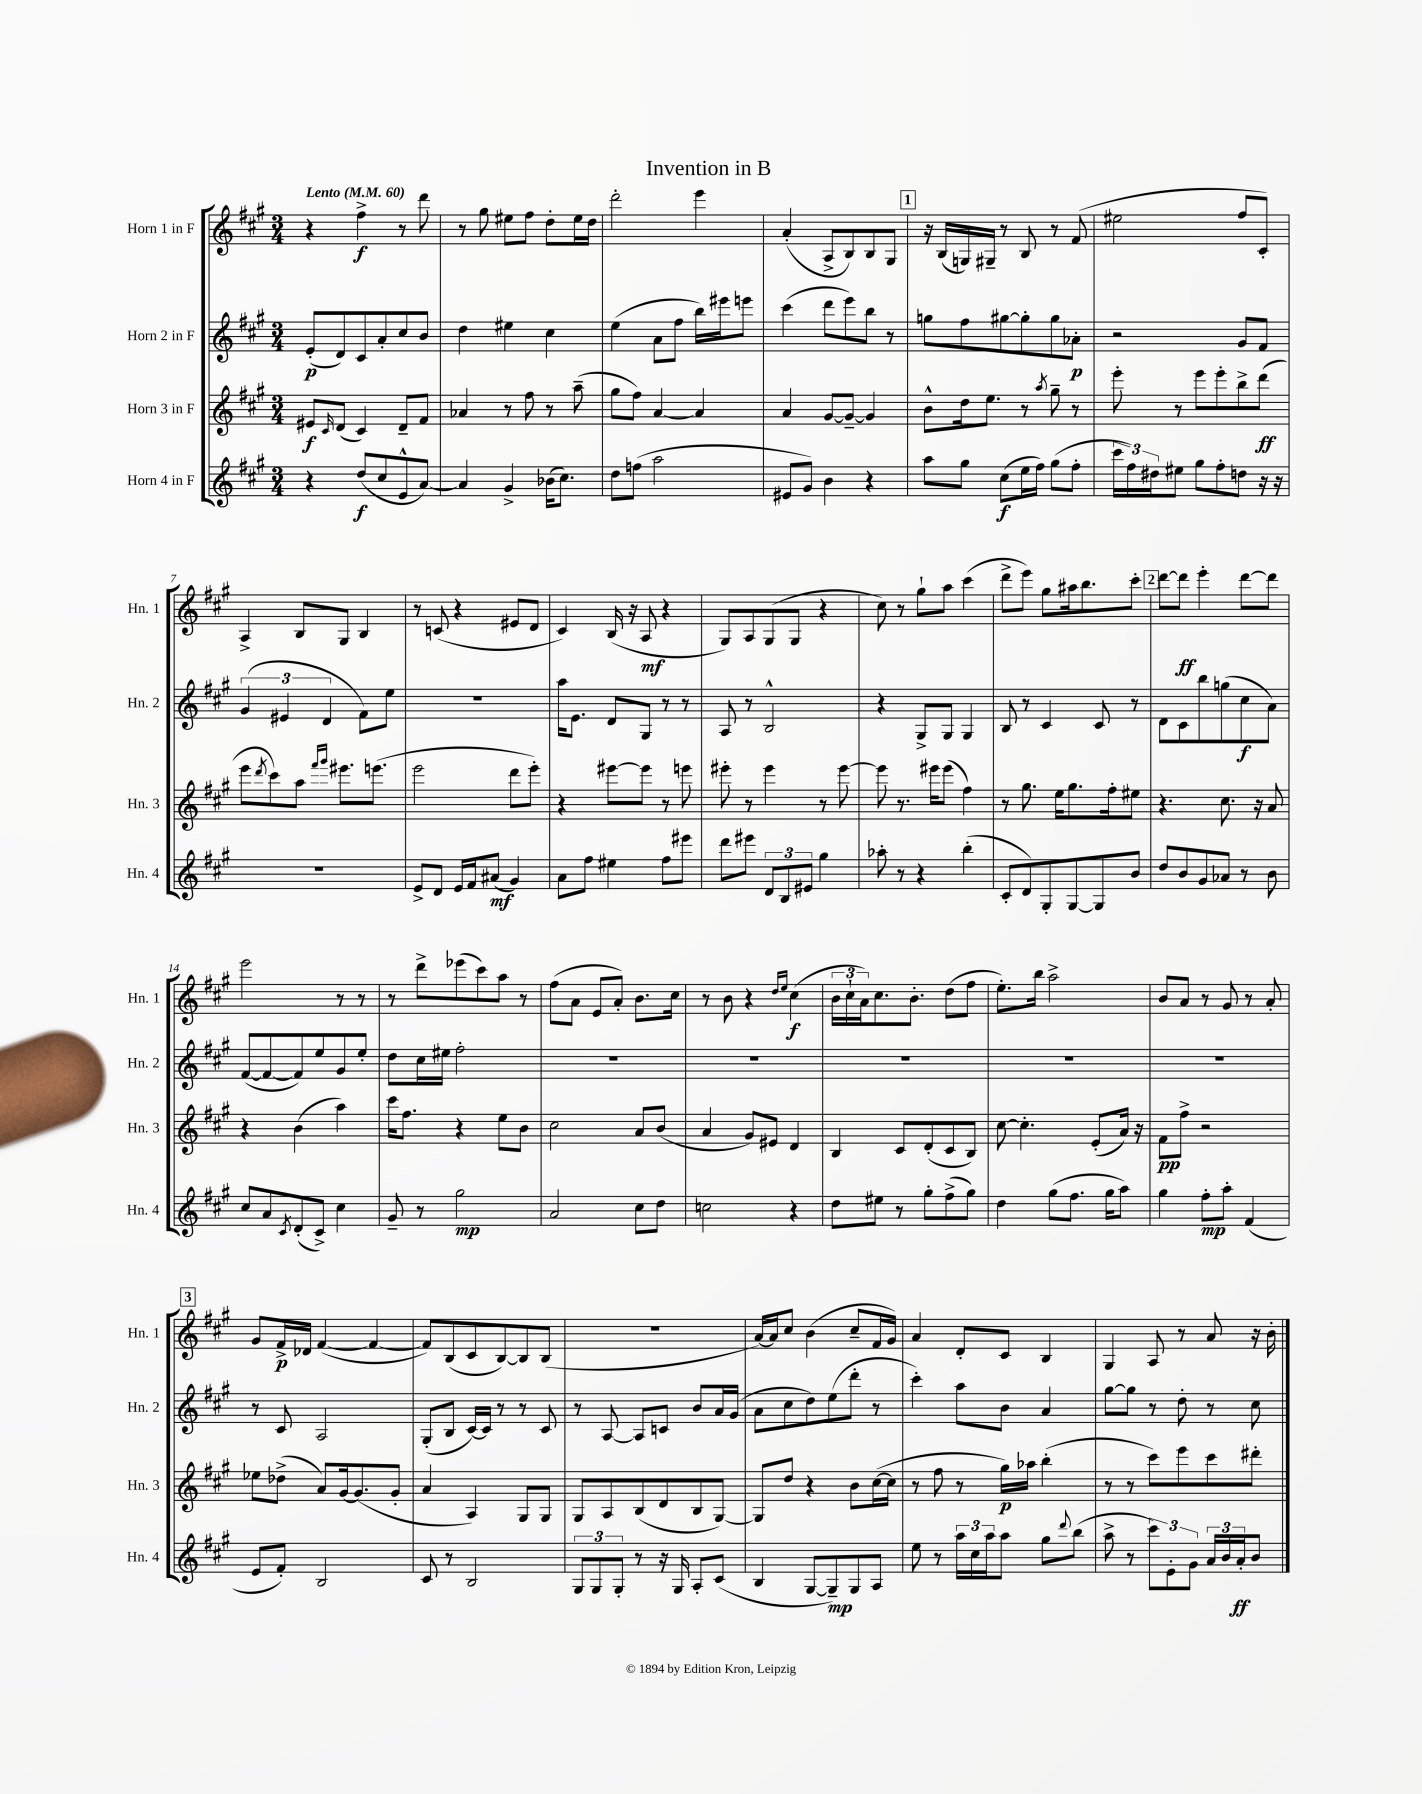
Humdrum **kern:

**kern	**kern	**kern	**kern
*staff4	*staff3	*staff2	*staff1
*clefG2	*clefG2	*clefG2	*clefG2
*k[f#c#g#]	*k[f#c#g#]	*k[f#c#g#]	*k[f#c#g#]
*M3/4	*M3/4	*M3/4	*M3/4
*MM60	*MM60	*MM60	*MM60
4r	8e#/L	(8e'/L	4r
.	16qqc#/	.	.
.	(8d/J	8d/)	.
(8dd/L	4c#/)	8c#/	4ff#^\
8cc#/	.	8a'/	.
8e^^/	8d~/L	8cc#/	8r
[8a/J)	8f#/J	8b/J	8ddd\
=	=	=	=
4a/]	4a-/	4dd\	8r
.	.	.	8gg#\
4g#^/	8r	4ee#\	8ee#\L
.	8ff#\	.	8ff#\J
(16b-\LK	8r	4cc#\	8dd'\L
8.cc#\J)	.	.	.
.	(8aa~\	.	16ee#\L
.	.	.	16dd\JJ
=	=	=	=
8dd\L	8gg#\L	(4ee\	2ddd'\
(8ff\J	8ff#\J)	.	.
2aa\	[4a/	8a\L	.
.	.	8ff#\J	.
.	4a/]	16bb\LL)	4eee\
.	.	16eee#\J	.
.	.	8eee\J	.
=	=	=	=
8e#/L	4a/	(4ccc#\	(4a'/
8g#/J)	.	.	.
4b\	[8g#/L	8ddd\L	8A^/L
.	8g#~/_J	8eee\)	8B/)
4r	4g#/]	8bb\J	8B/
.	.	8r	8G#/J
=	=	=	=
8aa\L	8b^^\L	8gg\L	16r
.	.	.	(16B/LL
8gg#\J	16dd\k	8ff#\	16G/)
.	8.ee\J	.	16G#~/JJ
(8cc#\L	.	[8gg#\	8r
16ee\L	8r	8gg#'\]	8B/
16ff#\JJ)	.	.	.
.	8qaa/	.	.
(8gg#\L	8gg#~\	8gg#\	8r
8ff#'\J	8r	8a-'\J	(8f#/
=	=	=	=
24ccc#\LL	8eee'\	2r	2ee#\
24ff#\)	.	.	.
24dd#\J	.	.	.
8ee#\J	8r	.	.
8gg#\L	8eee\L	.	.
8ff#'\	8eee'\	.	.
8dd\J	8bb^\	8g#/L	8ff#/L
16r	(8ddd\J	8f#/J	8c#'/J)
16r	.	.	.
=	=	=	=
2.r	8eee\L	(6g#/	4A^/
.	8qddd/	.	.
.	8ccc#\)	.	.
.	.	6e#/	.
.	8aa\J	.	8B/L
.	.	6d/	.
.	16qqfff#/LL	.	.
.	16qqggg#/JJ	.	.
.	8.eee#\L	.	8G#/J
.	.	8f#\L)	4B/
.	(8.eee\J	.	.
.	.	8ee\J	.
=	=	=	=
8e^/L	2eee\	2.r	8r
8d/J	.	.	(8c/
16e/LL	.	.	4r
16f#/J	.	.	.
(8a#/J	.	.	.
4g#/)	8ddd\L	.	8e#/L
.	8eee'\J)	.	8d/J
=	=	=	=
8a\L	4r	16aa\LK	4c#/)
.	.	8.e\J	.
8ff#\J	.	.	.
4ee#\	[8eee#\L	8d/L	(16B/
.	.	.	16r
.	8eee#\]J	8G#/J	8A/
8ff#\L	8r	8r	4r
8eee#\J	8eee\	8r	.
=	=	=	=
8ddd\L	8eee#'\	8A/	8G#/L)
8eee#\J	8r	8r	8A/
12d/L	4eee#\	2B^^/	(8G#/
12B/	.	.	.
.	.	.	8G#/J
12e#/J	.	.	.
4gg#\	8r	.	4r
.	[8eee#\	.	.
=	=	=	=
8aa-'\	8eee#\]	4r	8cc#\)
8r	8.r	.	8r
4r	.	8G#^/L	8gg#`\L
.	16eee#\LK	.	.
.	(8eee#\J	8G#/J	8aa\J
(4bb'\	4ff#\)	4G#/	(4ccc#\
=	=	=	=
8c#'/L	8r	8B/	8ddd^\L
8d/)	8.gg#\	8r	8eee\J)
8G#'/	.	4c#/	8gg#\L
.	16ee\LK	.	.
[8G#/	8.gg#\	.	16aa#\k
.	.	.	8.bb\
8G#/]	.	8c#/	.
.	16ff#'\k	.	.
8b/J	8ee#\J	8r	8ccc#'\J
=	=	=	=
8dd/L	4.r	8d\L	[8ddd\L
8b/	.	8c#\	8ddd\]J
8g#/	.	8bb\	4eee'\
8a-/J	8.cc#\	(8gg\	.
8r	.	8cc#\	[8ddd\L
.	16r	.	.
8b\	8a/	8a\J)	8ddd\]J
=	=	=	=
8cc#/L	4r	([8f#/L	2eee\
8a/	.	8f#/_	.
8qc#/	.	.	.
(8d'/	(4b\	8f#/])	.
8c#^/J)	.	8ee/	.
4cc#\	4aa\)	8g#/	8r
.	.	8ee'/J	8r
=	=	=	=
8g#~/	16ccc#\LK	8dd\L	8r
.	8.ff#\J	.	.
8r	.	16cc#\L	8ddd^\L
.	.	16ee#\JJ	.
2gg#\	4r	2ff#'\	(8eee-\
.	.	.	8ccc#\)
.	8ee\L	.	8aa\J
.	8b\J	.	8r
=	=	=	=
2a/	2cc#\	2.r	(8ff#\L
.	.	.	8a\J
.	.	.	8e/L
.	.	.	8a'/J)
8cc#\L	8a/L	.	8.b\L
8dd\J	(8b/J	.	.
.	.	.	16cc#\Jk
=	=	=	=
2cc\	4a/	2.r	8r
.	.	.	8b\
.	8g#/L)	.	4r
.	8e#/J	.	.
.	.	.	16qqdd/LL
.	.	.	16qqee/JJ
4r	4d/	.	(4cc#\
=	=	=	=
8dd\L	4B/	2.r	24b\LL
.	.	.	24cc#`\
.	.	.	24a\J)
8ee#\J	.	.	8.cc#\
8r	8c#/L	.	.
.	.	.	8.b'\J
8gg#'\L	(8d'/	.	.
(8ff#^\	8c#/	.	(8dd\L
8gg#\J)	8B/J)	.	8ff#\J
=	=	=	=
4dd\	[8cc#\	2.r	8.ee'\L)
.	4.cc#'\]	.	.
.	.	.	16bb\Jk
(8gg#\L	.	.	2aa^\
8.ff#\J	.	.	.
.	(8e'/L	.	.
16gg#\LK	.	.	.
8aa\J)	16a/Jk)	.	.
.	16r	.	.
=	=	=	=
4gg#\	8f#\L	2.r	8b/L
.	8ff#^\J	.	8a/J
8ff#'\L	2r	.	8r
8aa'\J	.	.	8g#/
(4f#/	.	.	8r
.	.	.	8a'/
=	=	=	=
8e/L	8ee-\L	8r	8g#/L
8f#'/J)	(8dd-^\J	8c#/	16f#^/L
.	.	.	16d-/JJ
2B/	8a/L)	2A/	([4f#/
.	[16g#/k	.	.
.	(8.g#/]	.	.
.	.	.	4f#/_
.	8g#'/J	.	.
=	=	=	=
8c#/	4a/	(8G#'/L	8f#/]L)
8r	.	8B/J	(8B/
2B/	4A/)	[16c#/LL)	8c#/
.	.	16c#/]JJ	.
.	.	8r	[8B/)
.	8G#/L	8r	8B/]
.	8G#/J	8c#/	(8B/J
=	=	=	=
12G#/L	8G#/L	8r	2.r
12G#/	.	.	.
.	8A/	[8A/	.
12G#'/J	.	.	.
8r	(8B/	8A/]L	.
16r	8d/	8c/J	.
16G#/	.	.	.
8A'/L	8B/	8b/L	.
(8c#/J	[8G#/J)	16a/L	.
.	.	(16g#/JJ	.
=	=	=	=
4B/	8G#/]L	8a\L	[16a/LL)
.	.	.	16a/]J
.	8dd/J	8cc#\	8cc#/J
[8G#/L	4r	8dd\)	(4b\
8G#~/])	.	(8ee\	.
8G#/	8b\L	8ddd'\J	8cc#~/L
8A/J	([16cc#\L	8r	16f#/L
.	16cc#\]JJ	.	16g#/JJ)
=	=	=	=
8ee\	8r	4ccc#'\)	4a/
8r	8ff#\	.	.
24aa\LL	8r	8aa\L	8d'/L
24cc#\	.	.	.
24aa\J	.	.	.
8aa\J	16gg#\LL)	8b\J	8c#/J
.	16aa-\JJ	.	.
8gg#\L	(4bb'\	4a/	4B/
8qqddd/	.	.	.
(8bb\J	.	.	.
=	=	=	=
8aa^\	8r	[8gg#\L	4G#/
8r	8r	8gg#\]J	.
12ccc#\L)	8ccc#\L)	8r	8A/
12e'\	.	.	.
.	8eee\	8dd'\	8r
12g#\J	.	.	.
24a/LL	8ccc#\	8r	8a/
24b/	.	.	.
24a'/J	.	.	.
8b/J	8ddd#'\J	8cc#\	16r
.	.	.	16b'\
==	==	==	==
*-	*-	*-	*-
